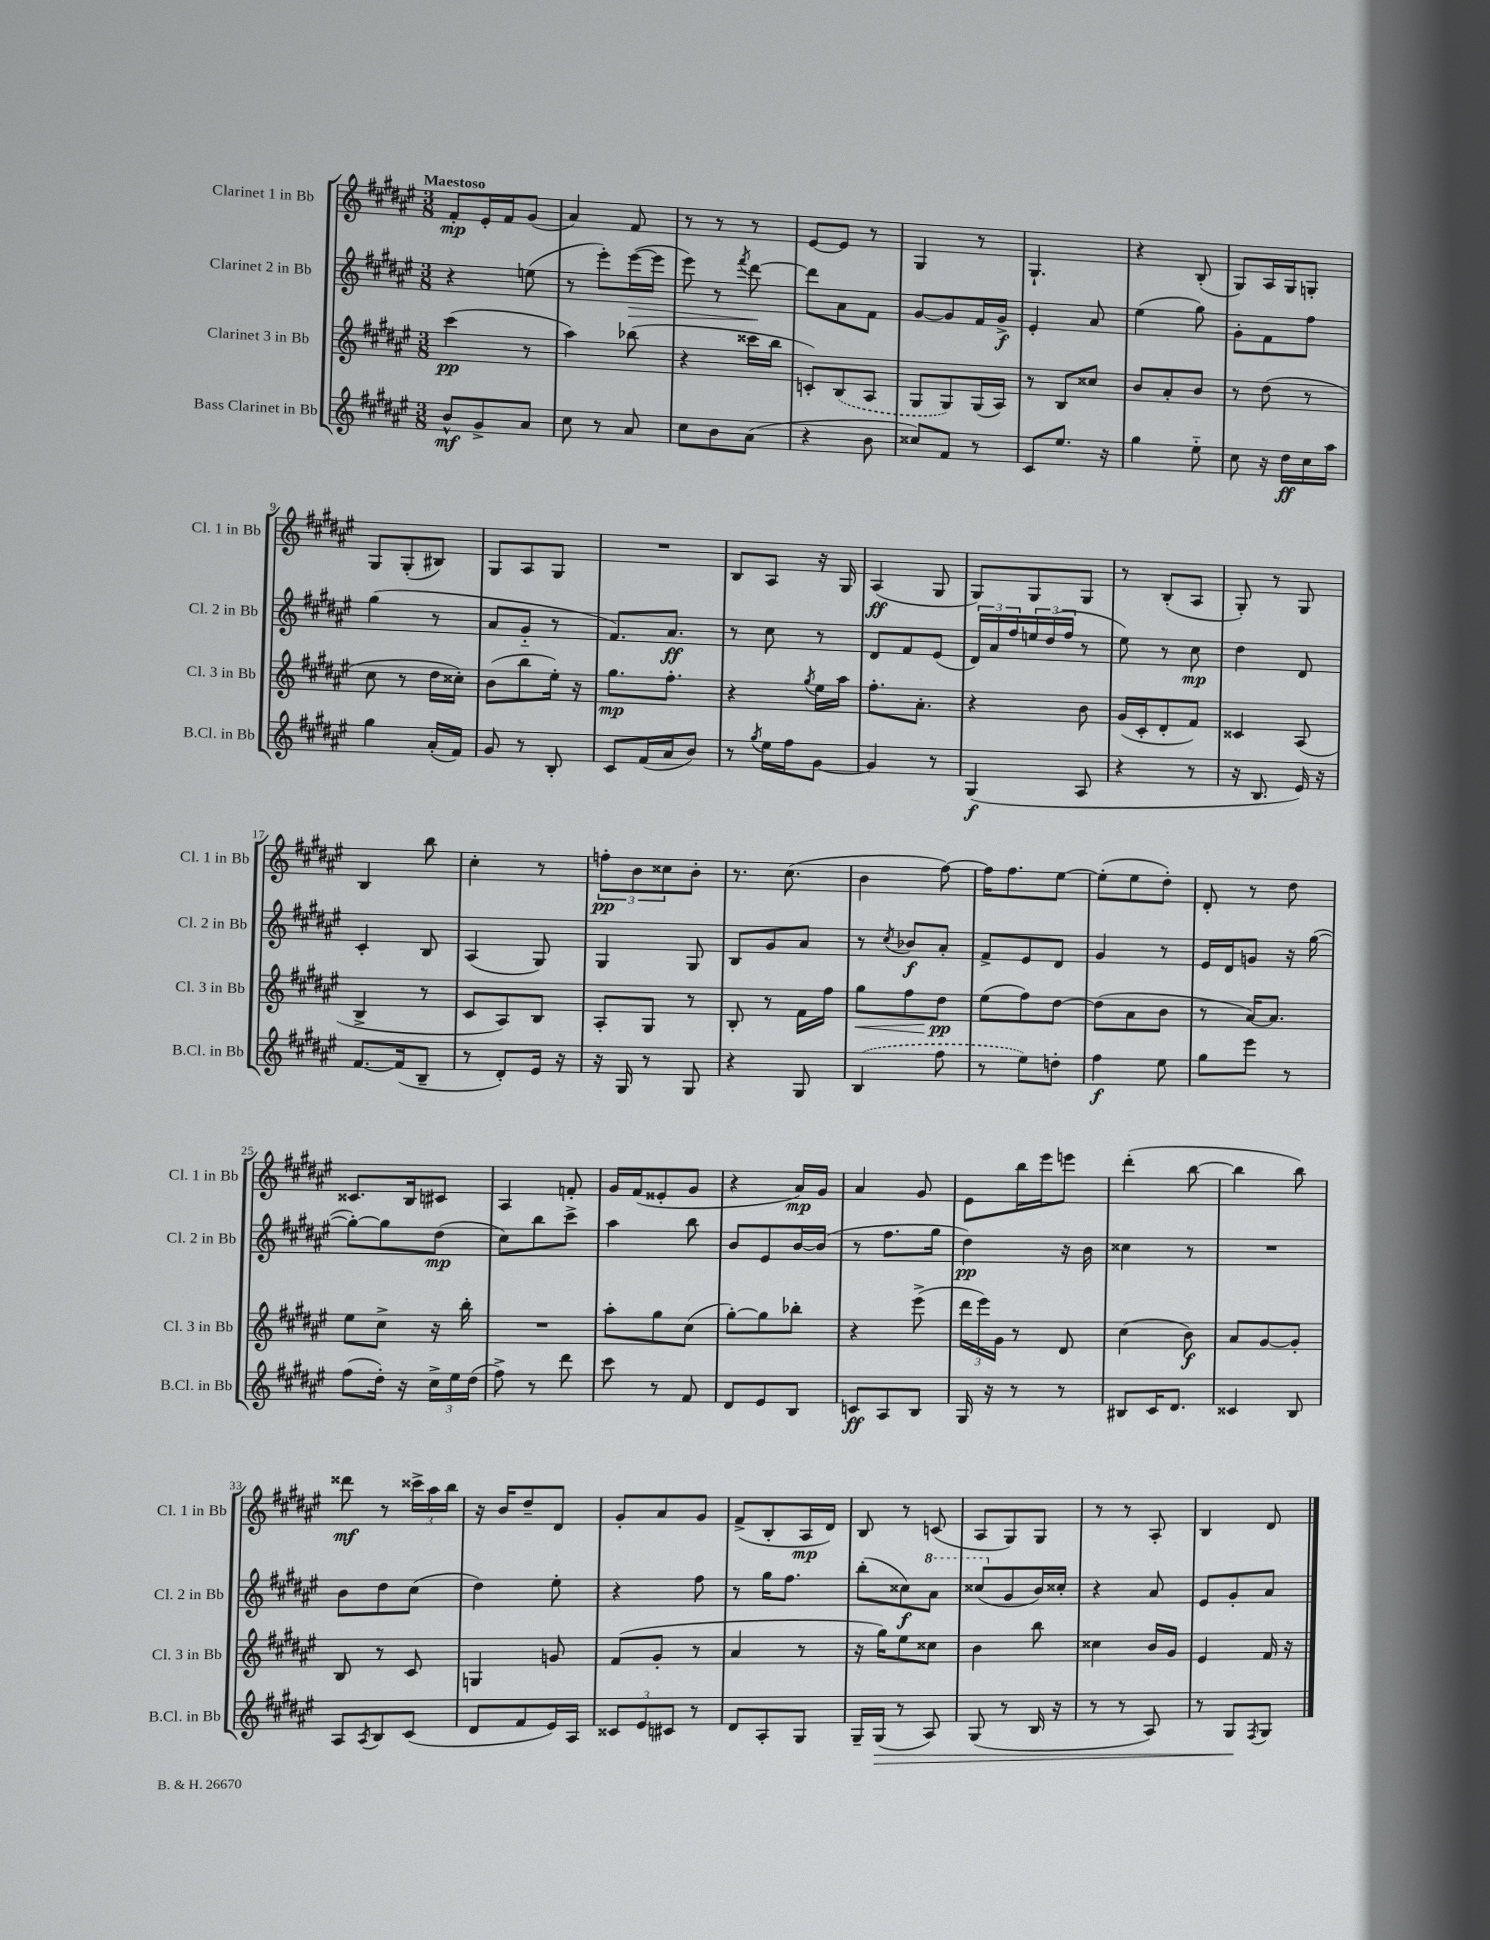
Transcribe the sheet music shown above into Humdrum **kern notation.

**kern	**kern	**kern	**kern
*staff4	*staff3	*staff2	*staff1
*clefG2	*clefG2	*clefG2	*clefG2
*k[f#c#g#d#a#e#]	*k[f#c#g#d#a#e#]	*k[f#c#g#d#a#e#]	*k[f#c#g#d#a#e#]
*M3/8	*M3/8	*M3/8	*M3/8
8b^^	(4ccc#	4r	8f#'
8g#^	.	.	16e#'
.	.	.	16f#
8a#	8r	(8ee	(8g#
=	=	=	=
8cc#	4aa#)	8r	4a#)
8r	.	8eee#')	.
8a#	(8bb-	([16eee#	8f#
.	.	16eee#]	.
=	=	=	=
8cc#	4r	8eee#)	8r
8b	.	8r	8r
.	.	8qfff#	.
(8a#	16ccc##	[8ddd#	8r
.	16bb	.	.
=	=	=	=
4r	8c')	8ddd#]	[8e#
.	(8B	8a#	8e#]
8b	8A#	8f#	8r
=	=	=	=
8cc##)	8G#	[8g#	4G#
8f#	8G#)	8g#]	.
8r	(16G#	16f#	8r
.	16A#)	16g#^	.
=	=	=	=
8c#	8r	4e#'	4.G#`
8.ee#	8B	.	.
.	8cc##	8a#	.
16r	.	.	.
=	=	=	=
4gg#	8b	(4ee#	4r
.	8a#'	.	.
8ee#'~	8b	8gg#)	(8B'
=	=	=	=
8cc#	8r	8g#'	8G#)
16r	(8dd#	8f#	16A#
16dd#	.	.	16G#
16cc#	8r	8ff#	8G'
16aa#	.	.	.
=	=	=	=
4gg#	8cc#	(4gg#	8G#
.	8r	.	(8G#'
(16a#'	16dd#	8r	8B#)
16f#)	16cc##')	.	.
=	=	=	=
8g#	(8b	8a#	8G#
8r	8bb	8g#'~	8A#
8B'	16ee#')	8r	8G#
.	16r	.	.
=	=	=	=
8c#	8.gg#	8.f#)	4.r
(16f#	.	.	.
16a#	8.ff#'	8.a#	.
8b)	.	.	.
=	=	=	=
8r	4r	8r	8B
8qgg#	.	.	.
16ee#	.	8cc#	8A#
16ff#	.	.	.
.	8qgg#	.	.
[8g#	16ee#	8r	16r
.	16aa#	.	16G#
=	=	=	=
4g#]	8.ff#'	8d#	(4A#
.	.	8f#	.
.	8.a#'	.	.
8r	.	(8e#	8G#
=	=	=	=
(4G#	4r	24d#)	8G#)
.	.	24a#	.
.	.	24ff#	.
.	.	24ee	8G#
.	.	(24dd#	.
.	.	24ff#	.
8A#	8b	8r	8G#
=	=	=	=
4r	(16g#	8ee#)	8r
.	16c#'	.	.
.	8d#'	8r	(8B'
8r	8f#)	8cc#	8A#
=	=	=	=
16r	4c##	4dd#	8G#')
8.B	.	.	.
.	.	.	8r
16e#)	(8A#	8d#	8G#
16r	.	.	.
=	=	=	=
[8.f#	4B^	4c#'	4B
(16f#]	.	.	.
8B~	8r	8B	8bb
=	=	=	=
8r	8c#	(4A#	4cc#'
8d#')	8A#)	.	.
16e#	8B	8G#)	8r
16r	.	.	.
=	=	=	=
16r	8A#'	4G#	12ff'
16G#	.	.	.
.	.	.	12b
8r	8G#	.	.
.	.	.	12cc##
8G#	8r	8G#	8b'
=	=	=	=
4r	8B'	8B	8.r
.	8r	8g#	.
.	.	.	(8.cc#
8G#	16f#	8a#	.
.	16ff#	.	.
=	=	=	=
(4B	8gg#	8r	4b
.	.	8qcc#	.
.	8ff#	8b-	.
8ff#	8dd#	8a#'	[8ff#)
=	=	=	=
8r	(8ee#	8f#^	16ff#]
.	.	.	8.ff#
8ee#)	8ff#)	8e#	.
8dd'	[8dd#	8d#	[8ee#
=	=	=	=
4ff#	(8dd#]	4g#	(8ee#']
.	8a#	.	8ee#
8ee#	8b	8r	8dd#')
=	=	=	=
8gg#	8r	16e#	8d#'
.	.	16d#	.
8eee#	[16a#)	8g	8r
.	8.a#]	.	.
8r	.	16r	8dd#
.	.	([16gg#	.
=	=	=	=
(8ff#	8ee#	8gg#'_)	8.c##
16dd#')	8cc#^	8gg#]	.
16r	.	.	16B
24cc#^	16r	(8dd#	8c#
24ee#	.	.	.
.	16bb'	.	.
(24dd#	.	.	.
=	=	=	=
8ff#^)	4.r	8cc#)	4A#
8r	.	8bb	.
8ddd#	.	8ccc#^	8f'
=	=	=	=
8ccc#	8aa#'	4aa#	16g#
.	.	.	(16f#
8r	8gg#	.	8e##'
8f#	(8cc#	8bb	8g#
=	=	=	=
8d#	[8gg#')	8b	4r
8e#	8gg#]	8e#	.
8B	8bb-'	[16b	16a#)
.	.	(16b]	16g#
=	=	=	=
8c	4r	8r	4a#
8A#	.	8.ff#	.
8B	(8eee#^	.	8g#
.	.	16gg#	.
=	=	=	=
16G#	24ddd#	4dd#)	8e#
.	24eee#)	.	.
16r	.	.	.
.	24g#	.	.
8r	8r	.	16bb
.	.	.	16eee#
8r	8d#	16r	8eee
.	.	16b	.
=	=	=	=
8B#	(4cc#	4cc##	(4ddd#'
16c#	.	.	.
8.d#	.	.	.
.	8b)	8r	[8bb
=	=	=	=
4c##	8a#	4.r	4bb]
.	[8g#	.	.
8B	8g#']	.	8bb)
=	=	=	=
8A#	8B	8b	8ddd##
8qA#	.	.	.
8B	8r	8dd#	8r
(8c#	8c#	(8cc#	24ccc##^
.	.	.	24aa#
.	.	.	24bb
=	=	=	=
8d#	4G	4dd#)	16r
.	.	.	16b
8f#	.	.	8dd#~
16e#)	8g	8ee#'	8d#
16A#	.	.	.
=	=	=	=
12c##	(8f#	4r	8g#'
12e#	.	.	.
.	8g#'	.	8a#
12c#	.	.	.
8r	8r	8ff#	8g#
=	=	=	=
8d#	4a#	8r	(8f#^
8A#'	.	16gg#	8B'
.	.	8.ff#	.
8G#	8r	.	16A#
.	.	.	16d#)
=	=	=	=
16G#~	16r	(8bb'	8B
(16G#	16gg#)	.	.
8r	8ee#	8cc##)	8r
8A#)	8cc##	8aa#	(8c
=	=	=	=
(8G#	4b	(8ccc##	8A#
8r	.	8g#	8G#)
16B	8bb	16b)	8G#
16r	.	16cc##'	.
=	=	=	=
8r	4cc##	4r	8r
8r	.	.	8r
8A#)	16b	8a#	8A#'
.	16g#	.	.
=	=	=	=
8r	4e#	8e#	4B
8G#	.	8g#'	.
8qF#	.	.	.
8G#	16f#	8a#	8d#
.	16r	.	.
==	==	==	==
*-	*-	*-	*-
